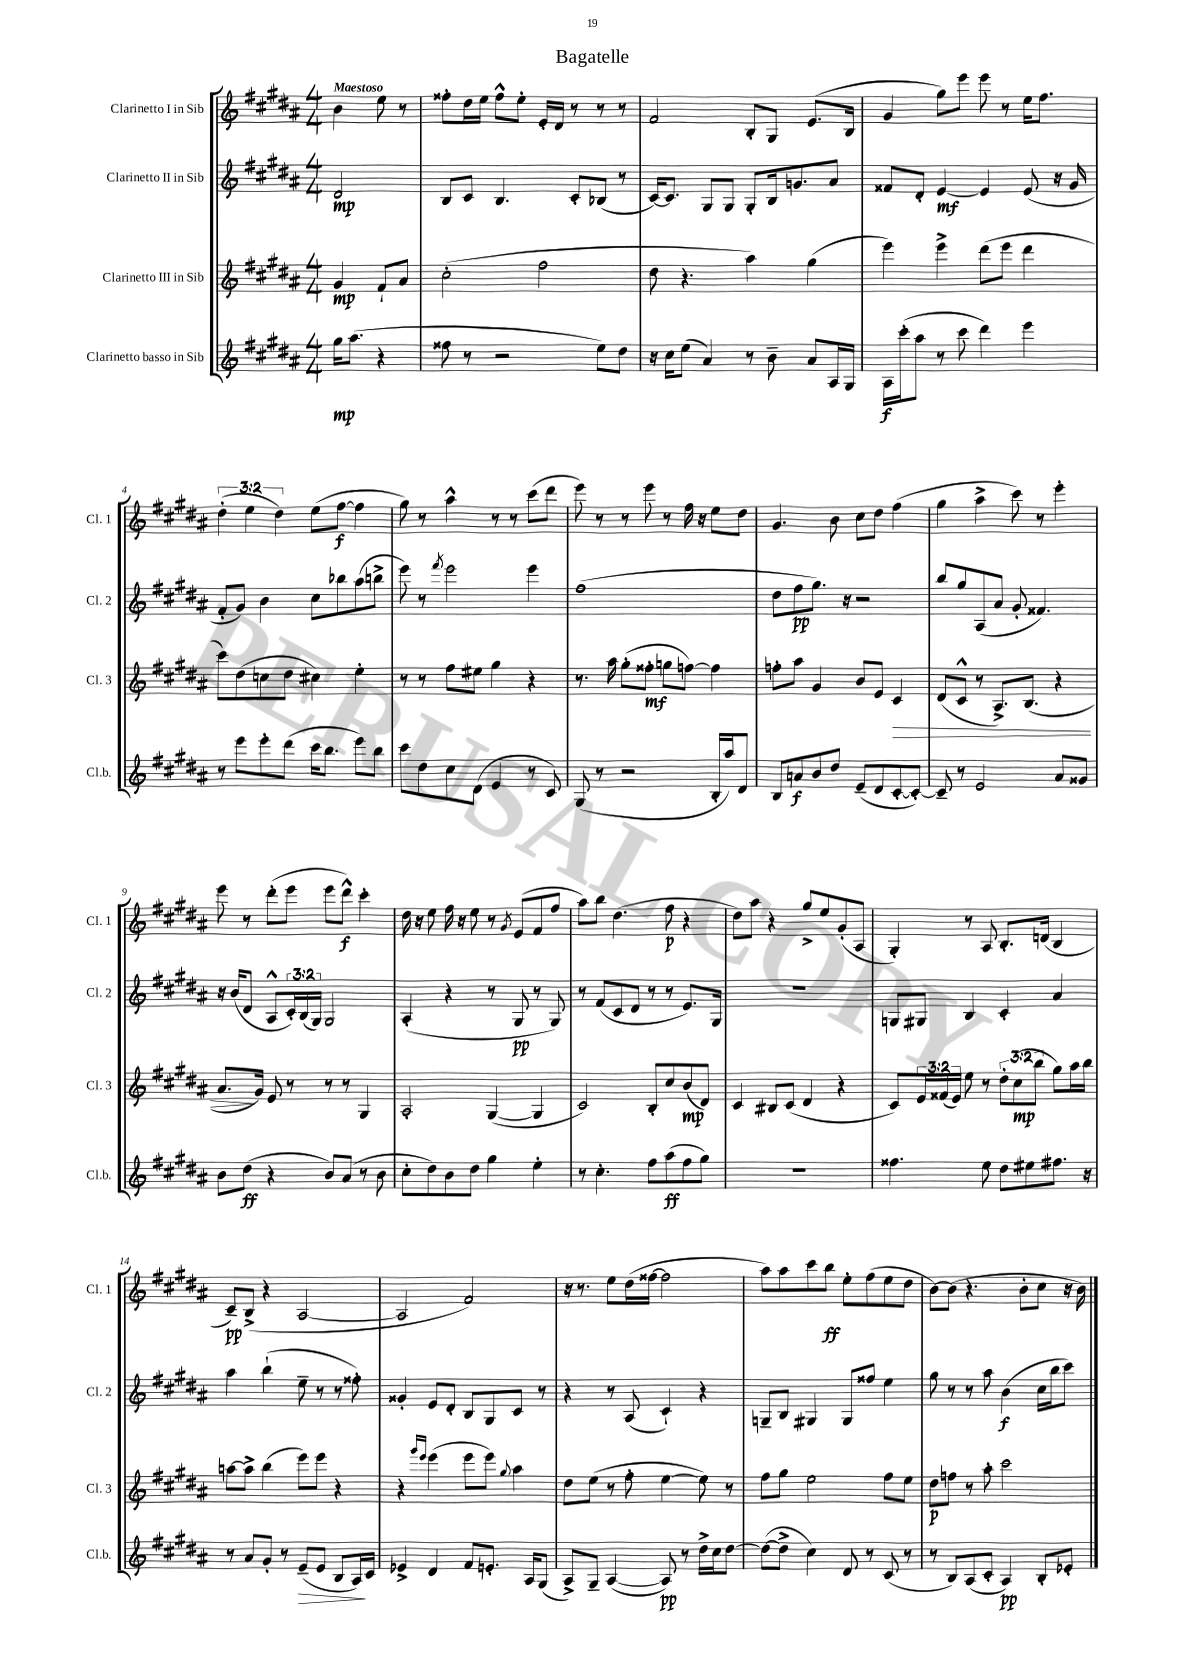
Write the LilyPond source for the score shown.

\header { title = "Bagatelle" }
<<
\new StaffGroup <<
\new Staff = "s0" \with { instrumentName = "Clarinetto I in Sib" shortInstrumentName = "Cl. 1" } {
    \clef treble \key b \major \numericTimeSignature \time 4/4 \override Staff.TupletNumber.text = #tuplet-number::calc-fraction-text \partial 2 \tempo "Maestoso"
    b'4 e''8 r8 |
    fisis''8-. dis''16 e''16 fisis''8-^ e''8-. e'16-. dis'16 r8 r8 r8 |
    fis'2 b8-. gis8 e'8.( b16 |
    gis'4 gis''8) e'''8 e'''8 r8 e''16 fis''8. |
    \tuplet 3/2 { dis''4-.( e''4 dis''4) } e''8( fis''8~\f fis''4 |
    gis''8) r8 ais''4-^ r8 r8 cis'''8( dis'''8 |
    e'''8) r8 r8 e'''8 r8 fis''16 r16 e''8 dis''8 |
    gis'4. b'8 cis''8 dis''8 fis''4( |
    gis''4 ais''4-> cis'''8) r8 e'''4-. |
    e'''8 r8 dis'''8-.( e'''8 e'''8 dis'''8-^\f) cis'''4-. |
    dis''16 r16 e''8 fis''16 r16 e''8 r8 \acciaccatura { gis'8 } e'8( fis'8 fis''8 |
    ais''8) b''8 dis''4.( fis''8\p r4 |
    dis''8) ais''8 r4 gis''8-> e''8 gis'8-.( ais8 |
    gis4-.) r8 ais8 b8.-. d'16( b4 |
    cis'8--\pp) b8->( r4 ais2~ |
    ais2 fis'2) |
    r16 r8. e''8 dis''16( fisis''16~ fisis''2 |
    ais''8) ais''8 cis'''8 b''8\ff e''8-. fis''8( e''8 dis''8 |
    b'8~) b'8( r4. b'8-. cis''8 r16 b'16) \bar "|." |
}
\new Staff = "s1" \with { instrumentName = "Clarinetto II in Sib" shortInstrumentName = "Cl. 2" } {
    \clef treble \key b \major \numericTimeSignature \time 4/4 \override Staff.TupletNumber.text = #tuplet-number::calc-fraction-text \partial 2
    dis'2\mp |
    b8 cis'8 b4. cis'8-. bes8( r8 |
    cis'16~) cis'8. gis8 gis8 gis8-. b16 g'8. ais'8 |
    fisis'8 dis'8-. e'4~\mf e'4 e'8( r16 gis'16 |
    fis'8-. gis'8) b'4 cis''8 bes''8 ais''8( b''8-> |
    e'''8) r8 \acciaccatura { fis'''8 } e'''2 e'''4 |
    fis''1( |
    dis''8 fis''8\pp gis''8.) r16 r2 |
    b''8 gis''8 ais8( ais'8 gis'8-. fisis'4.) |
    r16 b'16( dis'8 ais8-^ \tuplet 3/2 { cis'16-.) b16( gis16) } gis2 |
    ais4-.( r4 r8 gis8\pp r8 gis8) |
    r8 fis'8( cis'8 dis'8 r8 r8 e'8.) gis16 |
    r1 |
    g8 gis8 b4 cis'4-. ais'4 |
    ais''4 b''4-!( e''8-- r8 r8 fisis''8-.) |
    gisis'4-. e'8 dis'8-. b8 gis8 cis'8 r8 |
    r4 r8 ais8( cis'4-!) r4 |
    g8-- b8 gis4 gis8 fisis''8 e''4 |
    gis''8 r8 r8 ais''8 b'4\f( cis''16 b''16 cis'''8) \bar "|." |
}
\new Staff = "s2" \with { instrumentName = "Clarinetto III in Sib" shortInstrumentName = "Cl. 3" } {
    \clef treble \key b \major \numericTimeSignature \time 4/4 \override Staff.TupletNumber.text = #tuplet-number::calc-fraction-text \partial 2
    gis'4\mp fis'8-! ais'8 |
    cis''2-.( fis''2 |
    dis''8 r4. ais''4) gis''4( |
    e'''4) e'''4-> dis'''8( e'''8 dis'''4 |
    cis'''8) dis''8( c''8 dis''8 cis''4) e''4-. |
    r8 r8 fis''8 eis''8 gis''4 r4 |
    r8. ais''16 gis''8-.( fisis''8-.\mf g''8 f''8~) f''4 |
    f''8-. ais''8 gis'4 b'8 e'8 cis'4\> |
    dis'8( cis'8-^ r8 ais8.->) b8.( r4 |
    ais'8.\! gis'16) e'8 r8 r8 r8 gis4 |
    ais2-. gis4~( gis4 |
    cis'2) b8-. cis''8 b'8\mp( dis'8) |
    cis'4 bis8 cis'8( dis'4 r4 |
    cis'8) \tuplet 3/2 { e'16 fisis'16( e'16) } e''8 r8 \tuplet 3/2 { dis''8-. cis''8\mp( b''8 } gis''8) ais''16 b''16 |
    a''8~ a''8-> b''4( e'''8) e'''8 r4 |
    r4 \grace { gis'''16 e'''16 } e'''4( e'''8 e'''8) \appoggiatura { gis''8 } ais''4 |
    dis''8 e''8( r8 fis''8-. e''4~ e''8) r8 |
    fis''8 gis''8 e''2 fis''8 e''8 |
    dis''8\p f''8 r8 ais''8-. cis'''2 \bar "|." |
}
\new Staff = "s3" \with { instrumentName = "Clarinetto basso in Sib" shortInstrumentName = "Cl.b." } {
    \clef treble \key b \major \numericTimeSignature \time 4/4 \partial 2
    gis''16\mp ais''8.( r4 |
    fisis''8 r8 r2 e''8) dis''8 |
    r16 cis''16 e''8( ais'4) r8 b'8-- ais'8 ais16 gis16 |
    ais16\f cis'''16-.( ais''8 r8 cis'''8 dis'''4) e'''4 |
    r8 e'''8 e'''8-. dis'''8( cis'''16 b''8. e'''8) b''8 |
    cis'''8 dis''8 cis''8 dis'8( e'4 r8 cis'8) |
    gis8( r8 r2 b16-. ais''16) dis'8 |
    b8 a'8\f b'8 dis''8 e'8--( dis'8 cis'8~-. cis'8~-.) |
    cis'8-- r8 e'2 ais'8 gisis'8 |
    b'8 dis''8\ff( r4 b'8) ais'8( r8 b'8 |
    cis''8-. dis''8) b'8 dis''8 gis''4 e''4-. |
    r8 cis''4.-. fis''8 ais''8\ff( fis''8 gis''8) |
    r1 |
    fisis''4. e''8 dis''8 eis''8 fis''8. r16 |
    r8 ais'8 gis'8-. r8 e'8--\>( e'8 b8 ais16\!) cis'16 |
    ees'4-> dis'4 fis'8 e'8.-. ais16 gis8( |
    ais8->) gis8-- ais4~( ais8\pp) r8 dis''16-> cis''16 dis''8~ |
    dis''8~( dis''8-> cis''4) dis'8 r8 cis'8( r8 |
    r8 b8) ais8( cis'8-. ais4\pp) b8-. ees'8-. \bar "|." |
}
>>
>>
